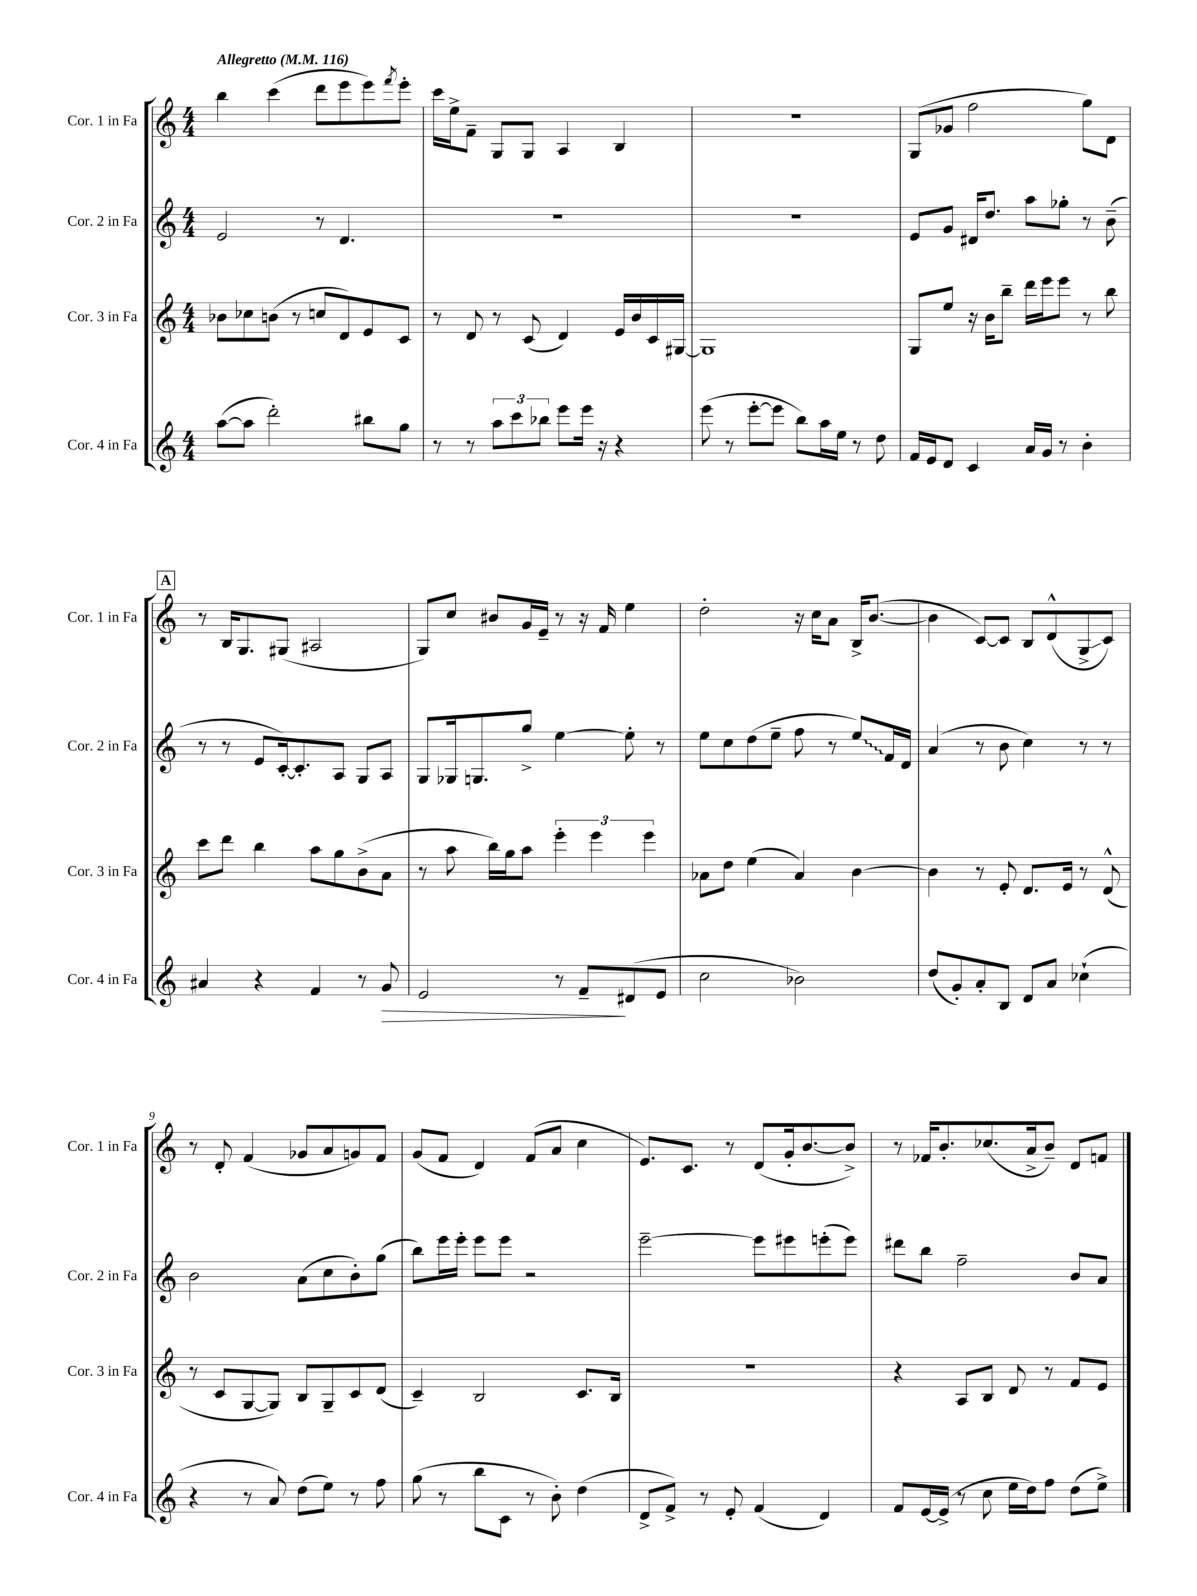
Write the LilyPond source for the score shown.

<<
\new StaffGroup <<
\new Staff = "s0" \with { instrumentName = "Cor. 1 in Fa" shortInstrumentName = "Cor. 1 in Fa" } {
    \clef treble \key c \major \numericTimeSignature \time 4/4 \tempo "Allegretto" 4 = 116
    b''4 c'''4( d'''8 e'''8 e'''8) \acciaccatura { f'''8 } e'''8-. |
    c'''16 e''16-> f'8-- g8 g8 a4 b4 |
    r1 |
    g8( ges'8 f''2 g''8) d'8 |
    \mark \markup { \box "A" } r8 b16 g8. gis8( ais2 |
    g8) c''8 bis'8 g'16 e'16-- r8 r16 f'16 e''4 |
    d''2-. r16 c''16 a'8 b16-> b'8.~( |
    b'4 c'8~) c'8 b8 d'8-^( g8->\glissando c'8) |
    r8 d'8-. f'4( ges'8 a'8 g'8) f'8 |
    g'8( f'8 d'4) f'8( a'8 c''4 |
    e'8.) c'8. r8 d'8( g'16-. b'8.~ b'8->) |
    r8 fes'16 b'8.-. ces''8.( a'16-> b'8--) d'8 f'8 \bar "|." |
}
\new Staff = "s1" \with { instrumentName = "Cor. 2 in Fa" shortInstrumentName = "Cor. 2 in Fa" } {
    \clef treble \key c \major \numericTimeSignature \time 4/4
    e'2 r8 d'4. |
    R1 |
    R1 |
    e'8 g'8 dis'16 d''8. a''8 ges''8-. r8 b'8--( |
    \mark \markup { \box "A" } r8 r8 e'8 c'16~-.) c'8.-. a8 g8 a8 |
    g8 ges16 g8. g''8-> e''4~ e''8-. r8 |
    e''8 c''8 d''8( e''8-- f''8 r8 \once \override Glissando.style = #'zigzag e''8\glissando) f'16 d'16 |
    a'4( r8 b'8 c''4) r8 r8 |
    b'2 a'8( c''8 b'8-.) g''8( |
    b''8) e'''16 e'''16-. e'''8 e'''8 r2 |
    e'''2~-- e'''8 eis'''8 e'''8-.( e'''8) |
    dis'''8 b''8 f''2-- b'8 a'8 \bar "|." |
}
\new Staff = "s2" \with { instrumentName = "Cor. 3 in Fa" shortInstrumentName = "Cor. 3 in Fa" } {
    \clef treble \key c \major \numericTimeSignature \time 4/4
    bes'8 ces''8 b'8( r8 c''8 d'8) e'8 c'8 |
    r8 d'8 r8 c'8( d'4) e'16 b'16 c'16 gis16~ |
    gis1 |
    g8 e''8 r16 b'16 b''8-- d'''16 e'''16 e'''8 r8 b''8 |
    \mark \markup { \box "A" } c'''8 d'''8 b''4 a''8 g''8 b'8->( a'8 |
    r8 a''8 b''16) g''16 a''8 \tuplet 3/2 { e'''4-. e'''4 e'''4 } |
    aes'8 d''8 e''4( aes'4) b'4~ |
    b'4 r8 e'8-. d'8. e'16 r8 d'8-^( |
    r8 c'8 g8~ g8) b8 g8-- c'8 d'8( |
    c'4--) b2 c'8. b16 |
    R1 |
    r4 a8 b8 d'8 r8 f'8 e'8 \bar "|." |
}
\new Staff = "s3" \with { instrumentName = "Cor. 4 in Fa" shortInstrumentName = "Cor. 4 in Fa" } {
    \clef treble \key c \major \numericTimeSignature \time 4/4
    a''8~( a''8 d'''2-.) bis''8 g''8 |
    r8 r8 \tuplet 3/2 { a''8 c'''8 bes''8 } e'''8 e'''16 r16 r4 |
    e'''8( r8 e'''8~-. e'''8 b''8) a''16 e''16 r8 d''8 |
    f'16 e'16 d'8 c'4 a'16 g'16 r8 b'4-. |
    \mark \markup { \box "A" } ais'4 r4 f'4 r8 g'8\> |
    e'2 r8 f'8--\! dis'8( e'8 |
    c''2 bes'2) |
    d''8( g'8-.) a'8-. b8 d'8 a'8 ces''4-!( |
    r4 r8 a'8) d''8( e''8) r8 f''8 |
    g''8( r8 b''8 c'8 r8 b'8-.) d''4( |
    d'8-> f'8->) r8 e'8-. f'4( d'4) |
    f'8 e'16~ e'16->( r8 c''8 e''16 d''16) f''8 d''8( e''8->) \bar "|." |
}
>>
>>
